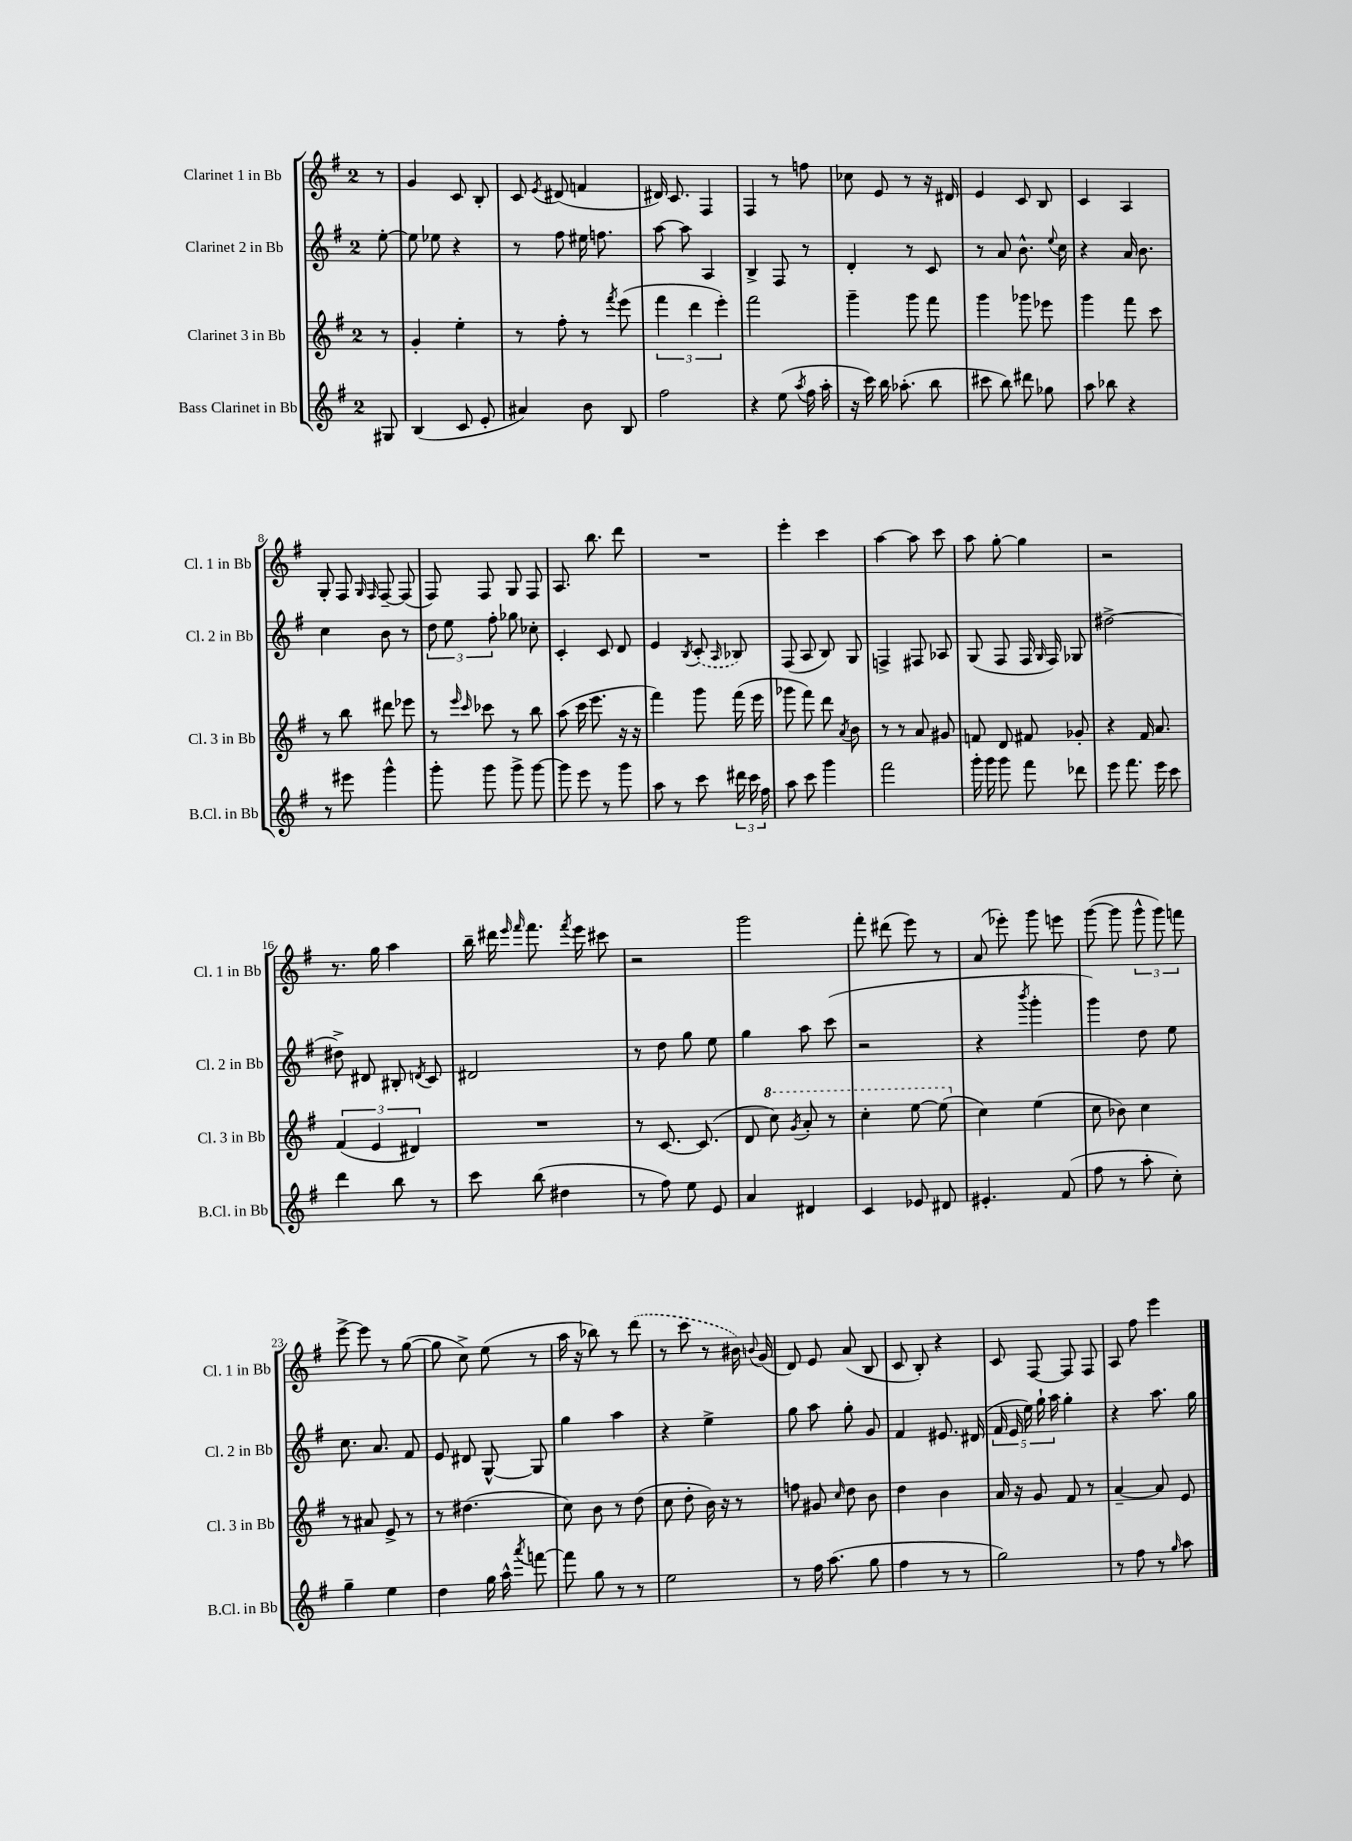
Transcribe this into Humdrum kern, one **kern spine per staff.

**kern	**kern	**kern	**kern
*part4	*part3	*part2	*part1
*staff4	*staff3	*staff2	*staff1
*I"Bass Clarinet in Bb	*I"Clarinet 3 in Bb	*I"Clarinet 2 in Bb	*I"Clarinet 1 in Bb
*I'B.Cl. in Bb	*I'Cl. 3 in Bb	*I'Cl. 2 in Bb	*I'Cl. 1 in Bb
*clefG2	*clefG2	*clefG2	*clefG2
*k[f#]	*k[f#]	*k[f#]	*k[f#]
*M2/4	*M2/4	*M2/4	*M2/4
=	=	=	=
8G#X/	8r	[8ee'\	8r
=1	=1	=1	=1
(4B/	4g'/	8ee\]	4g/
.	.	8ee-X\	.
8c/	4ee'\	4r	8c/
8e'/	.	.	8B'/
=2	=2	=2	=2
4a#X/)	8r	8r	8c/
.	.	.	8qe/
.	8ff#'\	8ff#\	(8d#X/
8b\	8r	16ee#X\	4fn/
.	.	8.ffn\	.
.	8qfff#/	.	.
8B/	(8eee\	.	.
=3	=3	=3	=3
2ff#\	6fff#\	[8aa\	16d#X/)
.	.	.	8.c/
.	.	8aa\]	.
.	6ddd\	.	.
.	.	4A/	4F#/
.	6eee'\)	.	.
=4	=4	=4	=4
4r	2fff#\	4B^/	4F#/
(8ee\	.	8F#/	8r
8qaa/	.	.	.
16ff#\	.	8r	8ffn\
16aa'\	.	.	.
=5	=5	=5	=5
16r	4ggg~\	4d'/	8cc-X\
16ccc\)	.	.	.
16bb\	.	.	8e/
(8.aa-X'\	.	.	.
.	8ggg\	8r	8r
8bb\	8fff#\	8c/	16r
.	.	.	16d#X/
=6	=6	=6	=6
8ccc#X\	4ggg\	8r	4e/
8bb\)	.	8a/	.
8ddd#X\	8ggg-X\	8.b^^\	8c/
8gg-X\	8eee-X\	.	8B/
.	.	8qqee/	.
.	.	16cc\	.
=7	=7	=7	=7
8aa\	4ggg\	4r	4c/
8bb-X\	.	.	.
4r	8fff#\	16a/	4A/
.	.	8.b\	.
.	8ccc\	.	.
!!LO:LB:g=z
=8	=8	=8	=8
8r	8r	4cc\	8G'/
8eee#X\	8bb\	.	8F#/
.	.	.	16qqG/
.	.	.	16qqF#/
4ggg^^\	8ddd#X\	8b\	[8F#~/
.	8eee-X\	8r	(8F#/]
=9	=9	=9	=9
8ggg'\	8r	12dd\	8F#/)
.	.	12ee\	.
.	16qqeee/	.	.
.	16qqccc/	.	.
8ggg\	8ccc-X\	.	8F#/
.	.	12ff#'\	.
8ggg^\	8r	8gg-X\	8G/
[8ggg\	8bb\	8cc-X'\	8F#/
=10	=10	=10	=10
8ggg\]	(8aa\	4c'/	8.A/
8eee\	16ccc\	.	.
.	8.eee\	.	8.bb\
8r	.	8c/	.
8ggg\	16r	8d/	8ddd\
.	16r	.	.
=11	=11	=11	=11
8aa\	4fff#\)	4e/	2r
8r	.	.	.
.	.	8qB/	.
8ccc\	8ggg\	(8c'/	.
.	.	16qqA/	.
24ddd#X\	(16fff#\	8B-X/)	.
24ccc\	.	.	.
.	16eee\	.	.
24ff#\	.	.	.
=12	=12	=12	=12
8aa\	8ggg-X\	(8F#/	4eee'\
8ccc\	8fff#\)	8A/	.
4ggg\	8ddd\	8B/)	4ccc\
.	8qa/	.	.
.	8b\	8G/	.
=13	=13	=13	=13
2fff#\	8r	4Fn^/	[4aa\
.	8r	.	.
.	8a/	8F#X/	8aa\]
.	8g#X/	8A-X/	8ccc\
=14	=14	=14	=14
16ggg'\	8fn/	(8G/	8aa\
16ggg\	.	.	.
8ggg\	8d/	8F#/	[8gg'\
8fff#\	8f#X/	16F#/	4gg\]
.	.	16qqG/	.
.	.	16F#/)	.
8ddd-X\	8g-X'/	8G-X/	.
=15	=15	=15	=15
8eee\	4r	[2dd#X^\	2r
8.fff#\	.	.	.
.	16f#/	.	.
16eee\	8.a/	.	.
8ccc\	.	.	.
!!LO:LB:g=z
=16	=16	=16	=16
4ddd\	(6f#/	8dd#X^\]	8.r
.	.	8d#X/	.
.	6e/	.	.
.	.	.	16gg\
8bb\	.	8B#X'/	4aa\
.	6d#X/)	.	.
.	.	8qdn/	.
8r	.	8c/	.
=17	=17	=17	=17
8ccc\	2r	2d#X/	16bb~\
.	.	.	16ddd#X\
.	.	.	16qqeee/
.	.	.	16qqfff#/
(8bb\	.	.	8.fff#\
4dd#X\	.	.	.
.	.	.	8qfff#/
.	.	.	16eee\
.	.	.	8ccc#X\
=18	=18	=18	=18
8r	8r	8r	2r
8ff#\)	[8.c/	8dd\	.
8ee\	.	8gg\	.
.	(8.c/]	.	.
8e/	.	8ee\	.
=19	=19	=19	=19
4a/	8d/	4gg\	2ggg\
*	*8va	*	*
.	8ccc\)	.	.
.	8qgg/	.	.
4d#X/	8aa'/	8aa\	.
.	8r	(8ccc\	.
=20	=20	=20	=20
4c/	4ccc'\	2r	8fff#'\
.	.	.	(8ddd#X\
8e-X/	[8eee\	.	8eee\)
8d#X/	(8eee\]	.	8r
=21	=21	=21	=21
*	*X8va	*	*
4.e#X'/	4cc\)	4r	(8a/
.	.	.	8eee-X'\)
.	.	8qbbb/	.
.	(4ee\	4ggg'\	8ggg\
(8f#/	.	.	8eeen\
=22	=22	=22	=22
8ff#\	8cc\	4ggg\)	([8ggg\
8r	8b-X\)	.	8ggg\]
8aa'\	4cc\	8dd\	12ggg^^\
.	.	.	12ggg\)
8cc'\)	.	8ee\	.
.	.	.	12fffn\
!!LO:LB:g=z
=23	=23	=23	=23
4gg~\	8r	8.cc\	[8eee^\
.	8a#X/	.	8eee\]
.	.	8.a/	.
4ee\	8e^/	.	8r
.	8r	8f#/	([8gg\
=24	=24	=24	=24
4dd\	8r	8e/	8gg\]
.	(4.dd#X\	8d#X/	8cc^\)
16gg\	.	[8G^^/	(8ee\
16aa^^\	.	.	.
8qaaa/	.	.	.
[8fffn\	.	8G/]	8r
=25	=25	=25	=25
8fff\]	8cc\)	4gg\	16aa\
.	.	.	16r
8gg\	8b\	.	8bb-X\)
8r	8r	4aa\	8r
8r	(8dd\	.	(8ddd\
=26	=26	=26	=26
2ee\	8cc\	4r	8r
.	8dd'\	.	8ccc\
.	16b\)	4ee^\	8r
.	16r	.	.
.	8r	.	16b#X\)
.	.	.	8qqbn/
.	.	.	(16g/
=27	=27	=27	=27
8r	8ffn\	8gg\	8d/)
16ff#\	8g#X/	8aa\	8e/
(8.aa\	.	.	.
.	16qqcc/	.	.
.	8dd\	8gg'\	(8a/
8gg\	8b\	8g/	8B/
=28	=28	=28	=28
4ff#\	4dd\	4f#/	8c/
.	.	.	8B'/)
8r	4b\	8.e#X/	4r
8r	.	.	.
.	.	(16d#X/	.
=29	=29	=29	=29
2gg\)	16a/	20f#/	8c/
.	.	20e/	.
.	16r	.	.
.	.	20ee\)	.
.	8g/	.	[8F#/
.	.	20gg`\	.
.	.	20aa\	.
.	8f#/	4gg'\	8F#/]
.	8r	.	8F#/
=30	=30	=30	=30
8r	[4a~/	4r	8A/
8ff#\	.	.	8ff#\
8r	8a/]	8.aa\	4eee\
16qqgg/	.	.	.
8aa\	8e/	.	.
.	.	16gg\	.
==	==	==	==
*-	*-	*-	*-
